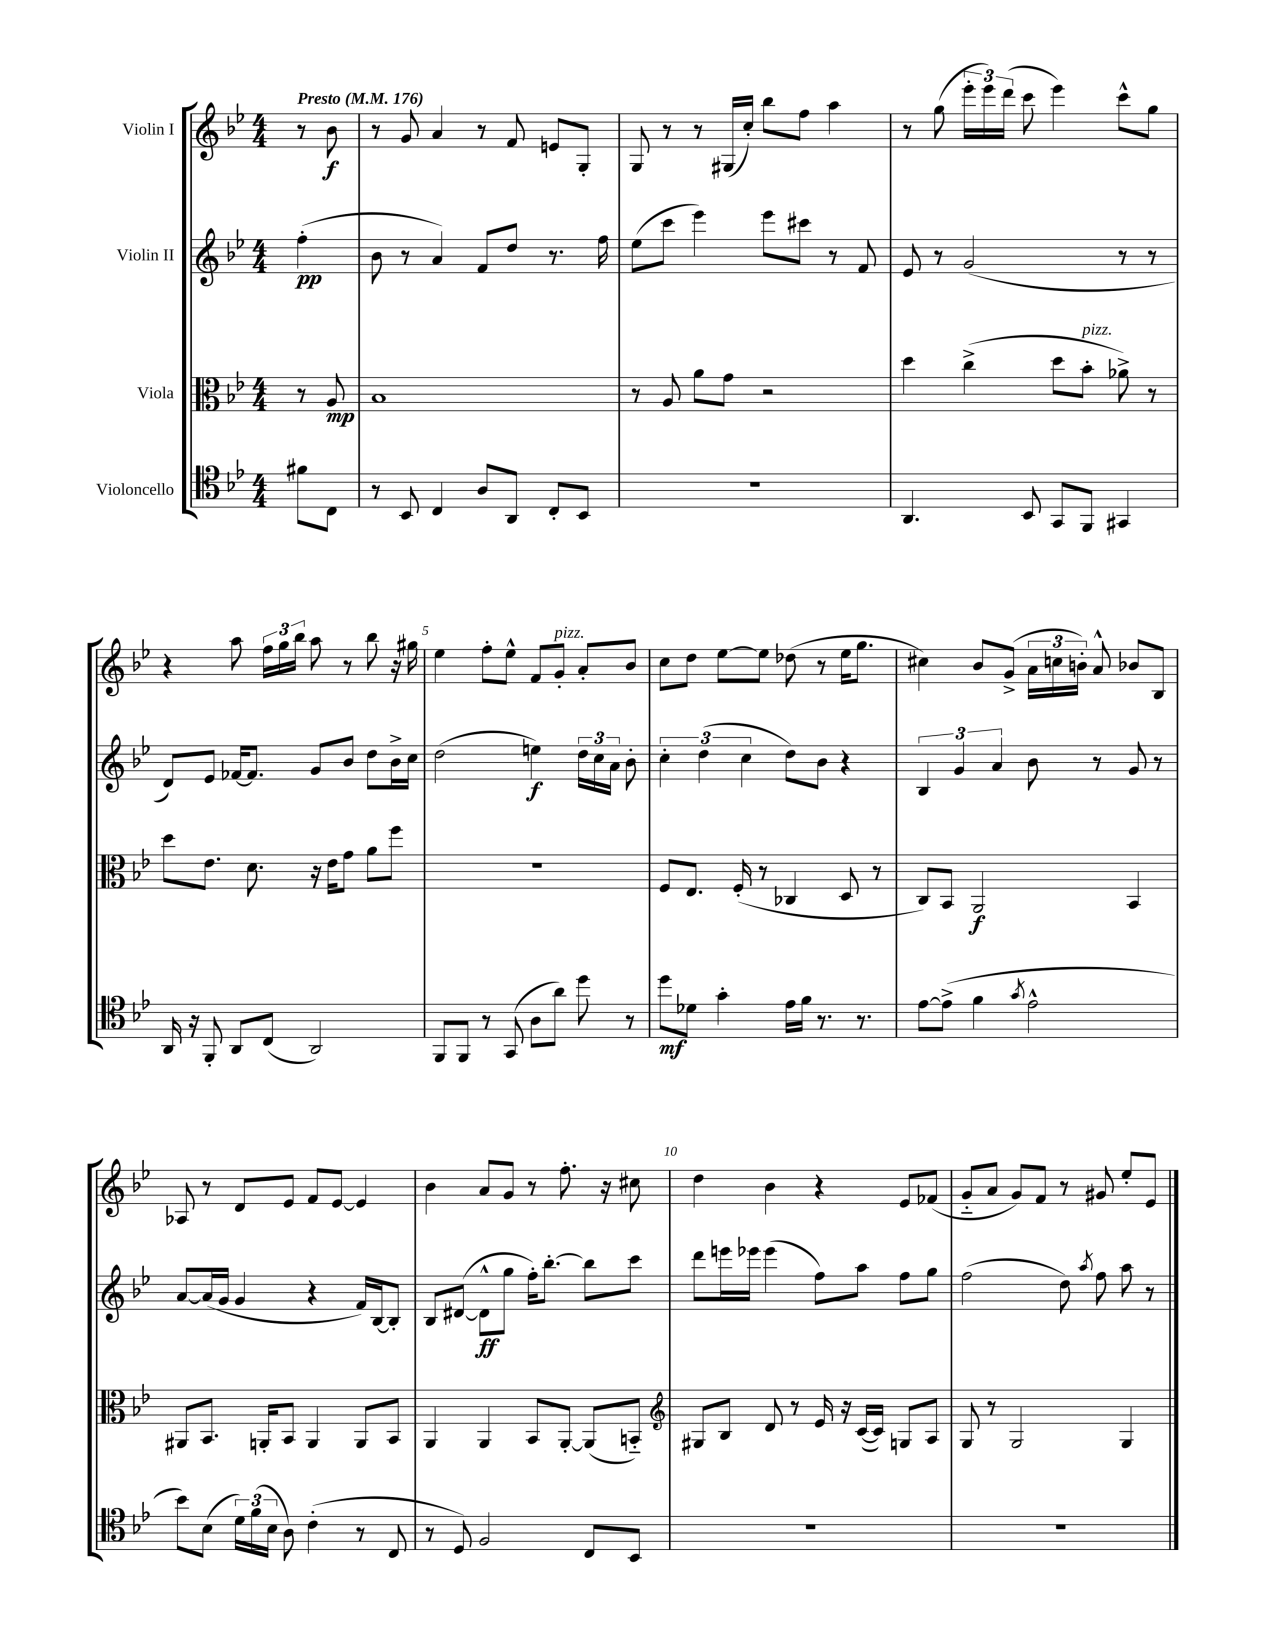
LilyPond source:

<<
\new StaffGroup <<
\new Staff = "s0" \with { instrumentName = "Violin I" } {
    \clef treble \key bes \major \numericTimeSignature \time 4/4 \partial 4 \tempo "Presto" 4 = 176
    \autoBeamOff r8 bes'8\f |
    r8 g'8 a'4 r8 f'8 e'8[ g8]-. |
    g8 r8 r8 gis16[( c''16]-.) bes''8[ f''8] a''4 |
    r8 g''8( \tuplet 3/2 { ees'''16[-. ees'''16) d'''16]( } c'''8 ees'''4) c'''8[-^ g''8] |
    r4 a''8 \tuplet 3/2 { f''16[ g''16 bes''16] } a''8 r8 bes''8 r16 gis''16 |
    ees''4 f''8[-. ees''8]-^ f'8[ g'8]-.^\markup { \italic "pizz." } a'8[-. bes'8] |
    c''8[ d''8] ees''8[~ ees''8] des''8( r8 ees''16[ g''8.] |
    cis''4) bes'8[ g'8]->( \tuplet 3/2 { a'16[ c''16 b'16]-.) } a'8-^ bes'8[ bes8] |
    aes8 r8 d'8[ ees'8] f'8[ ees'8]~ ees'4 |
    bes'4 a'8[ g'8] r8 f''8.-. r16 cis''8 |
    d''4 bes'4 r4 ees'8[ fes'8]( |
    g'8[-_ a'8] g'8[) f'8] r8 gis'8 ees''8[-. ees'8] \bar "|." |
}
\new Staff = "s1" \with { instrumentName = "Violin II" } {
    \clef treble \key bes \major \numericTimeSignature \time 4/4 \partial 4
    \autoBeamOff f''4-.\pp( |
    bes'8 r8 a'4) f'8[ d''8] r8. f''16 |
    ees''8[( c'''8] ees'''4) ees'''8[ cis'''8] r8 f'8 |
    ees'8 r8 g'2( r8 r8 |
    d'8[) ees'8] fes'16[~ fes'8.] g'8[ bes'8] d''8[ bes'16-> c''16] |
    d''2( e''4\f) \tuplet 3/2 { d''16[ c''16 a'16] } bes'8-. |
    \tuplet 3/2 { c''4-. d''4( c''4 } d''8[) bes'8] r4 |
    \tuplet 3/2 { bes4 g'4 a'4 } bes'8 r8 g'8 r8 |
    a'8[~ a'16( g'16] g'4 r4 f'16[) bes16~ bes8]-. |
    bes8[ dis'8]~( dis'8[-^\ff g''8] f''16[-.) bes''8.]~-. bes''8[ c'''8] |
    d'''8[ e'''16 ees'''16] ees'''4( f''8[) a''8] f''8[ g''8] |
    f''2( d''8) \acciaccatura { a''8 } f''8 a''8 r8 \bar "|." |
}
\new Staff = "s2" \with { instrumentName = "Viola" } {
    \clef alto \key bes \major \numericTimeSignature \time 4/4 \partial 4
    \autoBeamOff r8 a8\mp |
    bes1 |
    r8 a8 a'8[ g'8] r2 |
    d''4 c''4->( d''8[ bes'8]-.^\markup { \italic "pizz." } aes'8->) r8 |
    d''8[ ees'8.] d'8. r16 ees'16[ g'8] a'8[ f''8] |
    R1 |
    f8[ ees8.] f16-.( r8 ces4 d8 r8 |
    c8[) bes,8] a,2\f bes,4 |
    ais,8[ bes,8.] a,16[-. bes,8] a,4 a,8[ bes,8] |
    a,4 a,4 bes,8[ a,8]~-. a,8[( b,8]-_) |
    \clef treble gis8[ bes8] d'8 r8 ees'16 r16 c'16[~( c'16]) g8[ a8] |
    g8 r8 g2 g4 \bar "|." |
}
\new Staff = "s3" \with { instrumentName = "Violoncello" } {
    \clef tenor \key bes \major \numericTimeSignature \time 4/4 \partial 4
    \autoBeamOff fis'8[ c8] |
    r8 bes,8 c4 a8[ a,8] c8[-. bes,8] |
    R1 |
    a,4. bes,8 g,8[ f,8] gis,4 |
    a,16 r16 f,8-. a,8[ c8]( a,2) |
    f,8[ f,8] r8 g,8( a8[ a'8]) d''8 r8 |
    d''8[\mf des'8] g'4-. ees'16[ f'16] r8. r8. |
    ees'8[~ ees'8]->( f'4 \acciaccatura { g'8 } ees'2-^ |
    bes'8[) bes8]( \tuplet 3/2 { d'16[) f'16( bes16] } a8) c'4-.( r8 c8 |
    r8 d8) f2 c8[ bes,8] |
    R1 |
    R1 \bar "|." |
}
>>
>>
\layout { \context { \Score \override BarNumber.break-visibility = ##(#f #t #t) barNumberVisibility = #(every-nth-bar-number-visible 5) } }
